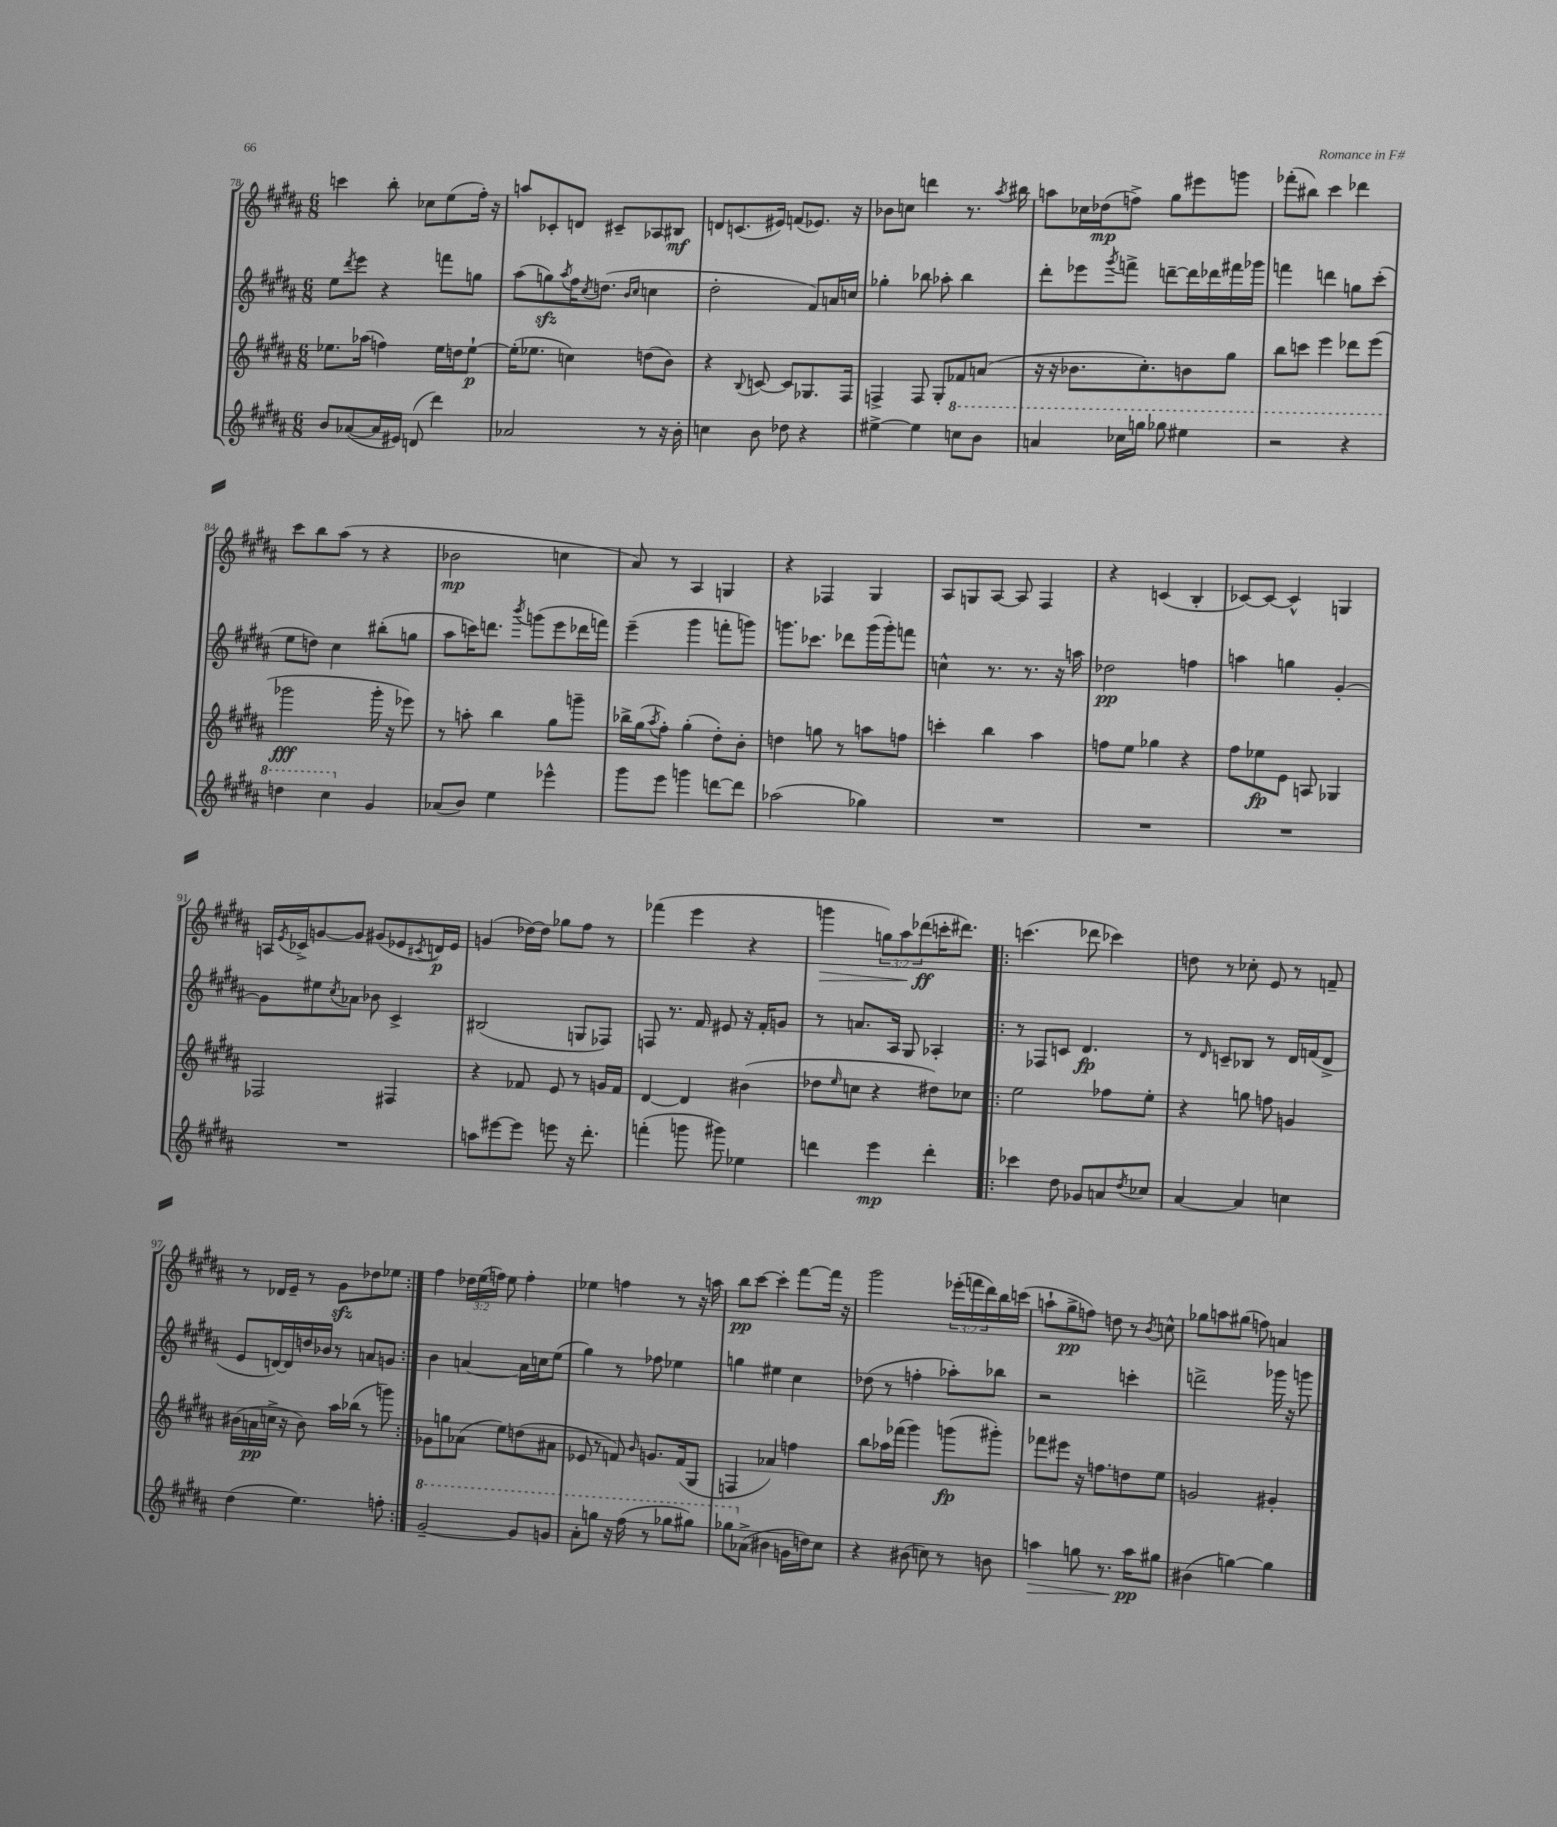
<<
\new StaffGroup <<
\new Staff = "s0" {
    \clef treble \key b \major \numericTimeSignature \time 6/8 \override Staff.TupletNumber.text = #tuplet-number::calc-fraction-text
    c'''4 b''8-. ces''8 e''8( fis''16-.) r16 |
    a''8 ces'8-. d'8 cis'8-- aes8 bis8\mf |
    d'8 c'8.( eis'16) f'8( ees'8.) r16 |
    bes'8 c''8 d'''4 r8. \acciaccatura { ais''8 } bis''16 |
    a''8 ces''16 des''16\mp( f''8->) gis''8 eis'''8 g'''8 |
    fes'''8-.( bis''8) cis'''4 des'''4 |
    cis'''8 b''8 ais''8( r8 r4 |
    bes'2\mp c''4 |
    ais'8) r8 ais4 g4 |
    r4 fes4 gis4 |
    ais8 g8 ais8~ ais8 fis4 |
    r4 c'4( b4-. |
    ces'8~) ces'8~ ces'4-^ g4 |
    a16 \acciaccatura { e'8 } ces'16-> g'8~ g'8 gis'8( ees'8 \acciaccatura { cis'8 } d'16\p) ees'16 |
    g'4( des''16~) des''16 ges''8 fis''8 r8 |
    fes'''4( e'''4 r4 |
    g'''4\> \tuplet 3/2 { g''8) ais''8 des'''8\ff\!( } c'''16-. dis'''8.) |
    \repeat volta 2 { c'''4.( des'''8 ces'''4) |
    d''8 r8 ces''8-. e'8 r8 f'8-- |
    r8 des'16 e'16-- r8 gis'8\sfz des''8 ees''8 | }
    fis''4 \tuplet 3/2 { des''16 e''16( f''16) } e''8 f''4-. |
    ees''4 f''4 r8 r16 a''16 |
    b''8\pp cis'''8~ cis'''4-. fis'''8~ fis'''16 r16 |
    gis'''2 \tuplet 3/2 { ees'''16-.( f'''16 dis'''16) } b''16 c'''16( |
    a''8-! gis''8->\pp f''8) d''8 r8 \acciaccatura { b'8 } c''8-^ |
    ges''8 a''8 gis''8( f''8) a'4 \bar "|." |
}
\new Staff = "s1" {
    \clef treble \key b \major \numericTimeSignature \time 6/8
    e''8 \acciaccatura { dis'''8 } e'''8 r4 f'''8 g''8 |
    ais''8( g''8\sfz) \acciaccatura { ais''8 } fis''16 \acciaccatura { cis''8 } d''8.( \grace { b'16 cis''16 } c''4 |
    dis''2-. fis'8) a'16 c''16 |
    ges''4-. bes''8 aes''8-. bes''4 |
    dis'''8-. ees'''8 \acciaccatura { gis'''8 } f'''8-> d'''8~-- d'''16 des'''16 fis'''16 ges'''16 |
    f'''4 d'''4 g''8 cis'''8-.( |
    e''8 d''8) cis''4 bis''8-.( g''8 |
    ais''8 c'''16) d'''8. \acciaccatura { b'''8 } g'''8( e'''8 des'''16 f'''16) |
    e'''4--( gis'''4 f'''8-. g'''8) |
    g'''8. ces'''8. des'''8 g'''16( g'''16-.) f'''8 |
    c''4-^ r8. r8. r16 a''16 |
    des''2\pp f''4 |
    a''4 g''4 gis'4~-. |
    gis'8 eis''8 \acciaccatura { cis''8 } aes'8 bes'8 cis'4-> |
    bis2( g8 fes8) |
    f8 r8. fis'16 eis'8 r16 fis'16-. g'8 |
    r8 a'8. ais16 gis8 aes4-. |
    \repeat volta 2 { r8 fes8 c'8 dis'4.\fp |
    r8 \grace { dis'16 } c'8-- bes8 r8 dis'16 f'16( dis'8-> |
    e'8 d'16~) d'16 d''16 bes'16 r8 a'8 g'8 | }
    b'4 a'4~ a'16 c''16 e''8( |
    gis''4) r8 fes''8 ees''4 |
    g''4 eis''4 cis''4 |
    des''8( r8 f''4-. aes''8-.) bes''8 |
    r2 c'''4-. |
    d'''2-> ges'''16 r16 g'''8 \bar "|." |
}
\new Staff = "s2" {
    \clef treble \key b \major \numericTimeSignature \time 6/8
    ees''8. aes''16( f''4) ees''16 d''16 ees''8~-!\p |
    ees''16-.( ees''8. c''4) d''8( b'8) |
    r4 \appoggiatura { b8 } c'8~ c'8 ges8. fis16 |
    f4-> f8 gis8-. fes'8 a'8( |
    r16 r16 bes'8. cis''8.-.) b'8 gis''8 |
    b''8 c'''8 e'''4 des'''8 e'''8( |
    ges'''2\fff ges'''16-. r16 ees'''8) |
    r8 a''8-. b''4 gis''8 g'''8-- |
    bes''16-> gis''16( \acciaccatura { ais''8 } fis''8-.) gis''4-.( dis''8-.) b'8-. |
    d''4 g''8 r8 a''8 f''8 |
    c'''4-. b''4 ais''4 |
    f''8 e''8 ges''4 r4 |
    fis''8 ees''8\fp e'8 a8 ges4 |
    fes2 fis4 |
    r4 fes'8 e'8 r8 g'16 fes'16 |
    dis'4~ dis'4 bis'4( |
    des''8 \grace { e''16 } c''8 r4 dis''8) ces''8 |
    \repeat volta 2 { e''2 fes''8 e''8-. |
    r4 g''8 f''8 g'4 |
    bis'16( a'16\pp c''16-> r16 bis'8) ais''16 bes''16( r8 g'''8) | }
    ges'8 g''8 aes'8( e''8) d''8( ais'8 |
    ees'8 r8 f'8) \grace { b'16 } g'8. f'16( gis8 |
    f4 aes'4) f''4 |
    b''8 aes''16 fes'''16( gis'''4) g'''8\fp( gis'''8-.) |
    fes'''8 eis'''8 r16 f''8. d''8 e''8 |
    g'2 gis'4-. \bar "|." |
}
\new Staff = "s3" {
    \clef treble \key b \major \numericTimeSignature \time 6/8
    b'8 aes'8~( aes'16 eis'16) d'8( dis'''4) |
    aes'2 r8 r16 b'16-. |
    c''4 b'8 des''8 r4 |
    eis''4~-> eis''4 \ottava #1 c'''8 b''8 |
    a''4 ces'''16 g'''16 ges'''8 eis'''4 |
    r2 r4 |
    d'''4 cis'''4 \ottava #0 gis'4 |
    aes'8( b'8) e''4 ees'''4-^ |
    gis'''8 e'''8 g'''4 d'''8~ d'''8 |
    aes''2( ges''4) |
    R2. |
    R2. |
    R2. |
    R2. |
    a''8 eis'''8~ eis'''8 e'''8 r16 dis'''8.-. |
    f'''4-.( g'''8 gis'''8) ees''4 |
    d'''4 e'''4\mp d'''4-. |
    \repeat volta 2 { ces'''4 dis''8 ges'8 a'8 \acciaccatura { dis''8 } ces''8 |
    ais'4~ ais'4 c''4 |
    dis''4( e''4.) f''8-. | }
    \ottava #1 gis''2~-- gis''8 g''8 |
    ais''8-. g'''8 r16 fis'''16( r8 ges'''8 gis'''8) |
    ges'''8 \ottava #0 aes'8->( bis'4 g'16 d''16) cis''8 |
    r4 bis'8( c''8) r8 b'8 |
    a''4\> g''8 r8. a''16\pp\! gis''8 |
    bis'4( g''4~) g''4 \bar "|." |
}
>>
>>
\layout { \context { \Score currentBarNumber = #78 } }
